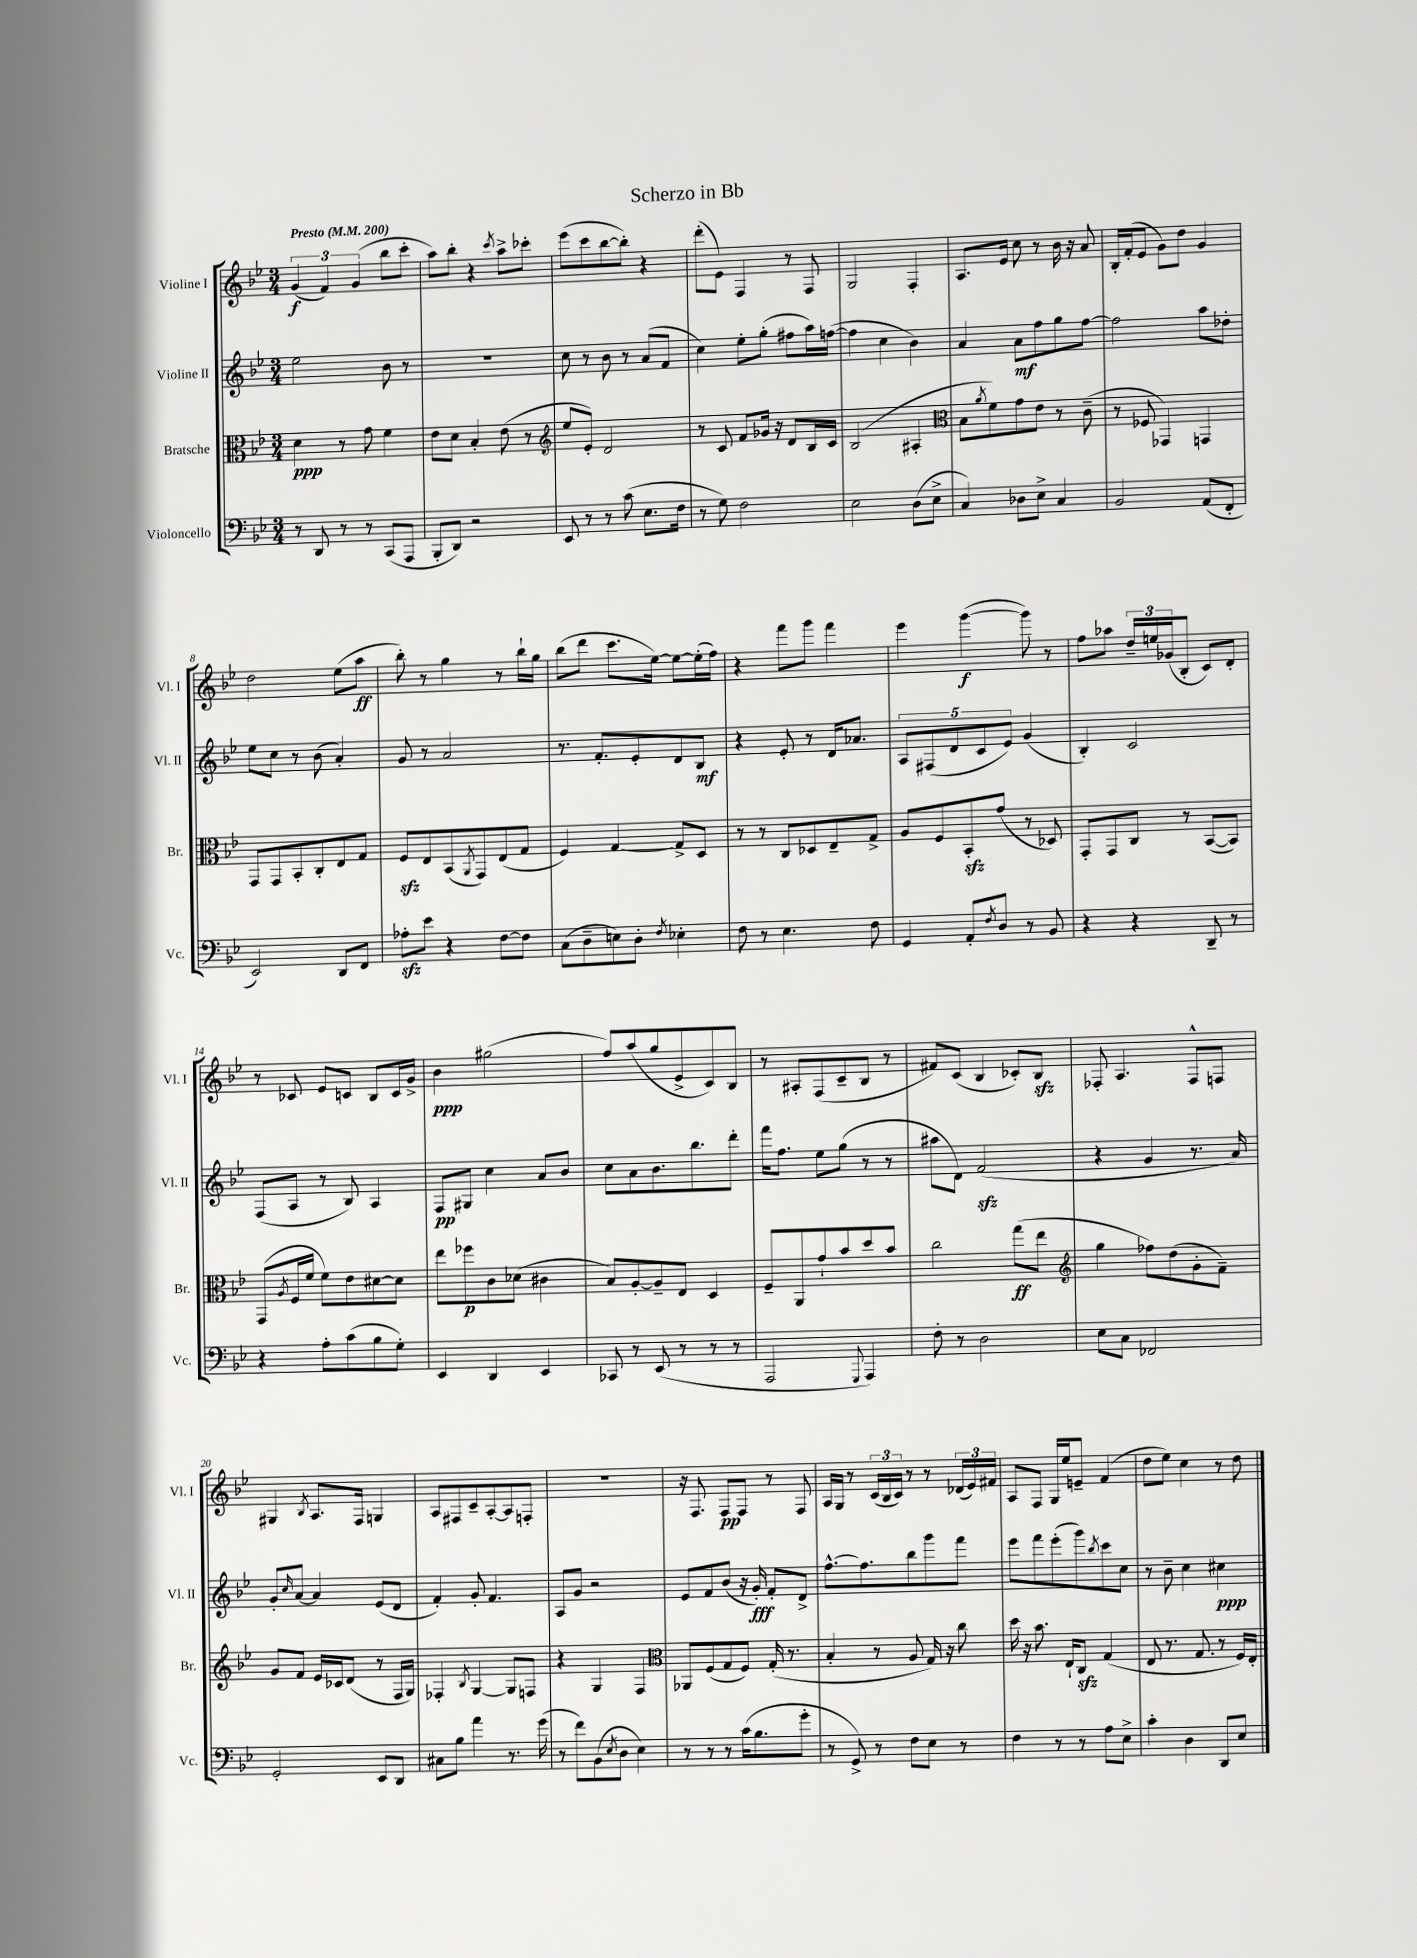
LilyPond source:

\header { title = "Scherzo in Bb" }
<<
\new StaffGroup <<
\new Staff = "s0" \with { instrumentName = "Violine I" shortInstrumentName = "Vl. I" } {
    \clef treble \key bes \major \numericTimeSignature \time 3/4 \tempo "Presto" 4 = 200
    \tuplet 3/2 { g'4\f( f'4) g'4( } bes''8 c'''8-. |
    a''8) bes''8-. r4 \acciaccatura { c'''8 } a''8-> ces'''8-. |
    ees'''8( c'''8 bes''8~ bes''8-.) r4 |
    d'''8-.( ees'8) f4 r8 f8 |
    g2 f4-. |
    a8. ees'16 c''8 r8 bes'16 r16 a'8 |
    bes16-. f'16-.( ees'8 g'8) d''8 g'4 |
    d''2 ees''8( a''8\ff |
    bes''8-.) r8 g''4 r8 bes''16-! g''16 |
    bes''8( d'''8 c'''8. ees''16~) ees''8~ ees''16-.( f''16) |
    r4 f'''8 g'''8 f'''4 |
    ees'''4 g'''4~\f( g'''8) r8 |
    f''8 aes''8 \tuplet 3/2 { d''16-- e''16 ges'16( } bes8-. c'8) d'8-. |
    r8 ces'8 ees'8 c'8 bes8 c'16 g'16-> |
    bes'4\ppp gis''2( |
    f''8) a''8( g''8 ees'8-> c'8) bes8 |
    r8 ais8-. f8( c'8-- bes8 r8 |
    fis'8) c'8( bes4 ces'8-.) bes8\sfz |
    fes8-. a4. fes8-^ f8 |
    gis4 \acciaccatura { bes8 } a8. f16 g4 |
    a8 fis8 c'8-- a8~-. a8 f8-. |
    R2. |
    r16 f8. f8\pp f8 r8 f8 |
    a16 g16 r8 \tuplet 3/2 { c'16( bes16 c'16) } r8 r8 \tuplet 3/2 { des'16( ees'16) fis'16 } |
    a8 f8 g16 ees''16 e'8-- f'4( |
    d''8 ees''8) c''4 r8 d''8 \bar "|." |
}
\new Staff = "s1" \with { instrumentName = "Violine II" shortInstrumentName = "Vl. II" } {
    \clef treble \key bes \major \numericTimeSignature \time 3/4
    ees''2 bes'8 r8 |
    R2. |
    c''8 r8 bes'8 r8 a'8( f'8 |
    c''4) ees''8-. g''8-.( fis''8 a''16) f''16~( |
    f''4 c''4 bes'4) |
    a'4 a'8\mf f''8 g''8 f''8~ |
    f''2 a''8 des''8-. |
    ees''8 c''8 r8 bes'8( a'4-.) |
    g'8 r8 a'2 |
    r8. f'8.-. ees'8-. d'8 bes8\mf |
    r4 ees'8-. r8 d'16 aes'8. |
    \tuplet 5/4 { a8 fis8( d'8 c'8 ees'8) } g'4( |
    bes4-.) c'2 |
    f8( a8 r8 bes8) a4 |
    f8\pp gis8 c''4 a'8 bes'8 |
    c''8 a'8 bes'8. bes''8. d'''8-. |
    f'''16 f''8. ees''8 g''8( r8 r8 |
    ais''8 d'8) f'2\sfz( |
    r4 g'4 r8. a'16) |
    g'8-. \grace { c''16 } a'8~ a'4 ees'8( d'8 |
    f'4-.) g'8-. f'4. |
    a8 g'8 r2 |
    ees'8 f'8 bes'8( r16 g'16-.\fff) f'8-. d'8-> |
    f''8.~-^ f''8. bes''8 g'''8 f'''8 |
    ees'''8 f'''8 ees'''8-.( g'''8) \acciaccatura { bes''8 } c'''8 c''8 |
    r8 bes'8-- c''4 cis''4\ppp \bar "|." |
}
\new Staff = "s2" \with { instrumentName = "Bratsche" shortInstrumentName = "Br." } {
    \clef alto \key bes \major \numericTimeSignature \time 3/4
    d'4\ppp r8 g'8 f'4 |
    ees'8 d'8 bes4-. ees'8( r8 |
    \clef treble ees''8 ees'8-.) d'2 |
    r8 c'8 f'8 ges'16 r16 d'8 bes16 c'16 |
    bes2( ais4-. |
    \clef alto bes8 \acciaccatura { a'8 } f'8) g'8 ees'8 r8 c'8--( |
    r8 fes8 ges,4) g,4 |
    g,8 g,8 bes,8-. c8-. ees8 g8 |
    f8\sfz ees8 bes,8( \acciaccatura { a,8 } g,8) ees8( g8 |
    f4) g4~ g8-> d8 |
    r8 r8 c8 des8 ees8-- g8-> |
    a8 f8 bes,8-.\sfz g'8( r8 des8) |
    g,8-. g,8 c8 r8 bes,8~( bes,8) |
    g,8( \acciaccatura { a8 } f16 f'16 f'8) ees'8 dis'8~ dis'8 |
    ees''8 fes''8\p c'8 des'8( cis'4 |
    bes8) a8~-. a8-- ees8 d4 |
    f8-- a,8 g'8-! bes'8 d''8 bes'8 |
    c''2 g''8\ff( ees''8 |
    \clef treble g''4 fes''8) d''8( g'8-. f'8--) |
    g'8 f'8 ees'16 ces'16 d'8( r8 f16 g16) |
    fes4-. \acciaccatura { bes8 } g4~ g8 f8 |
    r4 g4 f4 |
    \clef alto aes,8 f8( g8 f8) g16-.( r8. |
    bes4-. r8 a8 g16) r16 c''8 |
    d''16 r16 bes'8. ees16-! c8\sfz g4( |
    ees8 r8. g8. r8 f16) ees16-. \bar "|." |
}
\new Staff = "s3" \with { instrumentName = "Violoncello" shortInstrumentName = "Vc." } {
    \clef bass \key bes \major \numericTimeSignature \time 3/4
    r8 d,8 r8 r8 c,8( a,,8 |
    bes,,8-. d,8) r2 |
    ees,8 r8 r8 c'8( ees8. f16 |
    r8 g8) f2 |
    ees2 d8( ees8-> |
    c4) des8 ees8-> c4 |
    bes,2 a,8( f,8-. |
    ees,2) d,8 f,8 |
    aes8-.\sfz ees'8 r4 f8~ f8 |
    c8( d8-- e8) d8-. \acciaccatura { f8 } ees4-. |
    f8 r8 ees4. f8 |
    g,4 a,8-. \acciaccatura { f8 } d8 r8 bes,8 |
    r4 r4 d,8-- r8 |
    r4 a8-. c'8( bes8 g8-.) |
    ees,4 d,4 ees,4 |
    ces,8 r8 ees,8( r8 r8 r8 |
    a,,2 \appoggiatura { g,,8 } a,,4) |
    f8-. r8 d2 |
    ees8 c8 fes,2 |
    g,2-. ees,8 d,8 |
    cis8 bes8 a'4 r8. g'16( |
    r8 f'8) bes,8( \acciaccatura { ees8 } d8 ees4) |
    r8 r8 r8 c'16( bes8. g'8-. |
    r8 g,8->) r8 f8 ees8 r8 |
    f4 r8 r8 a8 ees8-> |
    c'4-. d4 d,8 ees8 \bar "|." |
}
>>
>>
